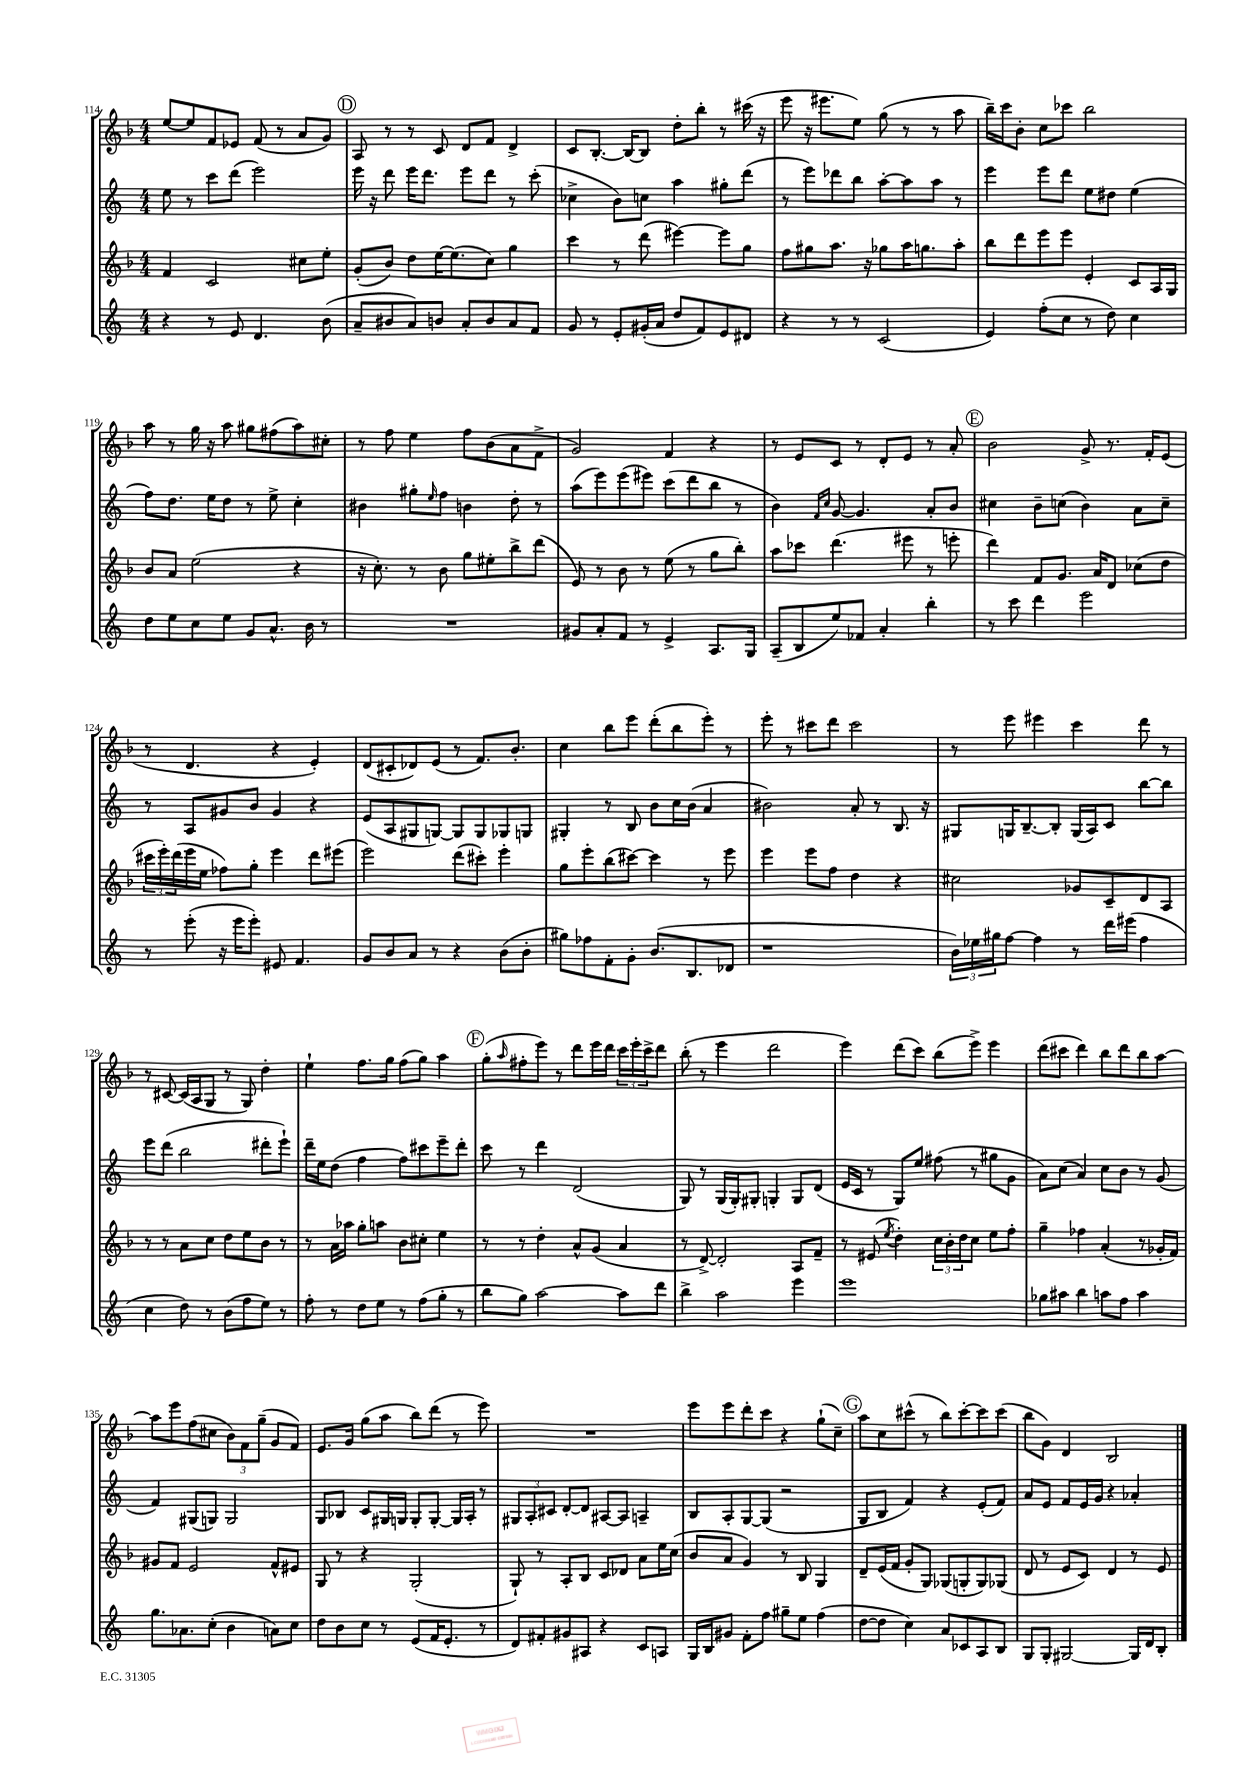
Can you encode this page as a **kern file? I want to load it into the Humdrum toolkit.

**kern	**kern	**kern	**kern
*part4	*part3	*part2	*part1
*staff4	*staff3	*staff2	*staff1
*clefG2	*clefG2	*clefG2	*clefG2
*k[]	*k[b-]	*k[]	*k[b-]
*M4/4	*M4/4	*M4/4	*M4/4
=114	=114	=114	=114
4r	4f/	8ee\	[8ee/L
.	.	8r	8ee/]
8r	2c/	8ccc\L	8f/
8e/	.	(8ddd\J	8e-X/J
4.d/	.	2eee\)	(8f/
.	.	.	8r
.	8cc#X\L	.	8a/L
(8b\	8ee'\J	.	8g/J)
!!LO:REH:place=s1:t=D
=115	=115	=115	=115
8a~/L	(8g'/L	16eee\	8A/
.	.	16r	.
8b#X/	8b-/J)	8ddd\	8r
8a/)	8dd\L	16eee\KL	8r
.	.	8.ddd\J	.
8bn/J	[16ee\K	.	8c/
.	(8.ee\]	.	.
8a'/L	.	8eee\L	8d/L
8b/	8cc\J)	8ddd\J	8f/J
8a/	4gg\	8r	4d^/
8f/J	.	(8ccc'\	.
=116	=116	=116	=116
8g/	4ccc\	4cc-X^\	8c/L
8r	.	.	[8.B-'/J
8e'/L	8r	8b\L)	.
.	.	.	16B-/KL_
(16g#X'/L	(8ddd\	8ccn\J	8B-/J]
16a/JJ	.	.	.
8dd/L	[4eee#X\)	4aa\	8dd'\L
8f/)	.	.	8bb-'\J
8e/	8eee#\L]	8gg#X'\L	8r
8d#X/J	8gg\J	(8ddd\J	(16ccc#X\
.	.	.	16r
=117	=117	=117	=117
4r	8ff\L	8r	8eee\
.	8gg#X\	8eee\L)	16r
.	.	.	8.eee#X\L
8r	8.aa\J	8ddd-X\	.
8r	.	8bb\J	8ee\J)
.	16r	.	.
(2c/	8gg-X\L	[8aa'\L	(8gg\
.	16aa\K	8aa\]	8r
.	8.ggn\	.	.
.	.	8aa\J	8r
.	8aa'\J	8r	8aa\
=118	=118	=118	=118
4e/)	8bb-\L	4eee\	16bb-~\LL)
.	.	.	16ccc\J
.	8ddd\	.	8b-'\J
(8ff'\L	8eee\	8eee\L	8cc\L
8cc\J	8eee\J	8ddd\J	8ccc-X\J
8r	4e'/	8ee\L	2bb-\
8dd\)	.	8dd#X\J	.
4cc\	8c/L	(4ee\	.
.	16A/L	.	.
.	16G/JJ	.	.
!!LO:LB:g=z
=119	=119	=119	=119
8dd\L	8b-/L	8ff\L)	8aa\
8ee\	8a/J	8.dd\J	8r
8cc\	(2ee\	.	16gg\
.	.	16ee\KL	16r
8ee\J	.	8dd\J	8aa\
8g/L	.	8r	8gg#X\L
8.a^^/J	.	8ee^\	(8ff#X\
.	4r	4cc'\	8aa\)
16b\	.	.	.
8r	.	.	8cc#X'\J
=120	=120	=120	=120
1r	16r	4b#X\	8r
.	8.cc'\)	.	.
.	.	.	8ff\
.	8r	8gg#X'\L	4ee\
.	.	16qqee/	.
.	8b-\	8ff\J	.
.	8gg\L	4bn\	8ff\L
.	8ee#X'\	.	(8b-\
.	8bb-^\	8dd'\	8a\
.	(8ddd\J	8r	8f^\J
=121	=121	=121	=121
8g#X/L	8e/)	(8aa\L	2g/)
8a'/	8r	8eee\)	.
8f/J	8b-\	(8eee\	.
8r	8r	8eee#X\J)	.
4e^/	(8ee\	(8ccc\L	4f/
.	8r	8ddd\	.
8.A/L	8gg\L	8bb\J	4r
.	8bb-'\J)	8r	.
16G/Jk	.	.	.
=122	=122	=122	=122
(8A~/L	8aa\L	4b\)	8r
8B/	8ccc-X\J	.	8e/L
.	.	16qqf/LL	.
.	.	16qqcc/JJ	.
8ee/)	(4.ddd\	[8g/	8c/J
8f-X/J	.	4.g/]	8r
4a'/	.	.	8d'/L
.	8eee#X\	.	8e/J
4bb'\	8r	8a'/L	8r
.	8eeen'\	8b/J	8a'/
!!LO:REH:place=s1:t=E
=123	=123	=123	=123
8r	4ddd\)	4cc#X\	2b-\
8ccc\	.	.	.
4ddd\	8f/L	8b~\L	.
.	8.g/J	(8ccn\J	.
2eee\	.	4b\)	8g^/
.	16a/KL	.	.
.	8d/J	.	8.r
.	(8cc-X\L	8a\L	.
.	.	.	16f'/KL
.	8dd\J	8cc~\J	(8e/J
!!LO:LB:g=z
=124	=124	=124	=124
8r	24ccc#X\LL	8r	8r
.	24eee'\)	.	.
.	(24ddd\	.	.
(8eee'\	16eee\	8A/L	4.d/
.	16ee\JJ	.	.
16r	8ff-X\L)	8g#X/	.
16eee\KL	.	.	.
8eee'\J)	8gg'\J	8b/J	.
8e#X/	4eee\	4g#/	4r
4.f/	.	.	.
.	8ddd\L	4r	4e'/)
.	(8eee#X\J	.	.
=125	=125	=125	=125
8g/L	2eee\)	(8e/L	(8d/L
8b/	.	8A/	8c#X'/
8a/J	.	8G#X/	8d-X/)
8r	.	[8Gn/J)	(8e/J
4r	(8ddd\L	8G/L]	8r
.	8ccc#X'\J)	8G/	8.f/L)
(8b\L	4eee'\	8G-X/	.
.	.	.	8.b-'/J
8b'\J	.	8Gn/J	.
=126	=126	=126	=126
8gg#X\L)	8gg\L	4G#X'/	4cc\
8ff-X\	8eee'\	.	.
8f'\	(8bb-\	8r	8bb-\L
8g'\J	[8ccc#X\J)	8B/	8eee\J
(8.b/L	4ccc#\]	8b\L	(8ddd'\L
.	.	16cc\L	8bb-\
8.B/	.	(16b\JJ	.
.	8r	4a/	8eee'\J)
8d-X/J	8eee\	.	8r
=127	=127	=127	=127
1r	4eee\	2b#X\)	8eee'\
.	.	.	8r
.	8eee\L	.	8ccc#X\L
.	8ff\J	.	8ddd\J
.	4dd\	8a'/	2ccc#\
.	.	8r	.
.	4r	8.B/	.
.	.	16r	.
=128	=128	=128	=128
24b\LL)	2cc#X\	8G#X/L	8r
24ee-X\	.	.	.
24gg#X\J	.	.	.
[8ff\J	.	16Gn/K	8eee\
.	.	[8.B~/	.
4ff\]	.	.	4eee#X\
.	.	8B'/J]	.
8r	8g-X/L	(16G/LL	4ccc\
.	.	16A/J)	.
16ddd\LL	8c~/	8c/J	.
(16eee#X\JJ	.	.	.
4ff\	8d/	[8bb\L	8ddd\
.	8A/J	8bb\J]	8r
!!LO:LB:g=z
=129	=129	=129	=129
4cc\	8r	8eee\L	8r
.	8r	(8ddd\J	[8c#X/
8dd\)	8a\L	2bb\	(16c#/LL]
.	.	.	16A/J
8r	8cc\J	.	8G/J
(8b\L	8dd\L	.	8r
8ff\	8ee\	.	8G/)
8ee\J)	8b-\J	8ddd#X'\L	4dd'\
8r	8r	8eee`\J)	.
=130	=130	=130	=130
8ff'\	8r	16ddd~\LL	4ee`\
.	.	16ee\J	.
8r	16a\LL	(8dd\J	.
.	16aa-X\JJ	.	.
8dd\L	8gg'\L	4ff\	8.ff\L
8ee\J	8aan\J	.	.
.	.	.	16gg\Jk
8r	8b-\L	8ff\L)	(8ff\L
(8ff\L	8cc#X'\J	8ccc#X\	8gg\J)
8gg'\J	4ee\	8eee~\	4aa\
8r	.	8ddd'\J	.
!!LO:REH:place=s1:t=F
=131	=131	=131	=131
8bb\L	8r	8ccc\	(8gg'\L
.	.	.	16qqaa/
8gg\J)	8r	8r	8ff#X'\
[2aa\	4dd'\	4ddd\	8eee\J)
.	.	.	8r
.	8a^^/L	(2d/	8ddd\L
.	(8g/J	.	16eee\L
.	.	.	16ddd\JJ
8aa\L]	4a/	.	24ccc\LL
.	.	.	24eee'\
.	.	.	24ccc^\J
8ddd\J	.	.	8ddd\J
=132	=132	=132	=132
4bb^\	8r	8G/)	(8bb-'\
.	[8d^/)	8r	8r
2aa\	2d'/]	(16G/LL	4eee\
.	.	16G'/J)	.
.	.	8G#X'/J	.
.	.	4Gn'/	2ddd\
4eee\	8A/L	8G/L	.
.	8f~/J	(8d/J	.
=133	=133	=133	=133
1eee	8r	16e/LL	4eee\)
.	.	16c/JJ	.
.	(8e#X/	8r	.
.	8qee/	.	.
.	4dd'\)	8G/L)	(8ddd\L
.	.	8ee/J	8ccc\J)
.	24cc\LL	(8ff#X\	(8bb-\L
.	24b-'\	.	.
.	24dd\J	.	.
.	8cc\J	8r	8eee^\J)
.	8ee\L	8gg#X\L	4eee\
.	8ff'\J	8g\J	.
=134	=134	=134	=134
8gg-X\L	4gg~\	8a\L)	(8ddd\L
8aa#X\J	.	(8cc\J	8ccc#X\J
4bb\	4ff-X\	4a/)	4ddd\)
8aan\L	(4a'/	8cc\L	8bb-\L
8ff\J	.	8b\J	8ddd\
4aa\	8r	8r	8bb-\
.	16g-X'/LL	(8g/	[8aa\J
.	16f/JJ)	.	.
!!LO:LB:g=z
=135	=135	=135	=135
8.gg\L	8g#X/L	4f/)	8aa\L]
.	8f/J	.	8eee\
8.a-X\	.	.	.
.	2e/	(8G#X/L	(8ff\
(8cc'\J	.	8Gn/J)	8cc#X\J
4b\	.	2G/	12b-\L)
.	.	.	12f\
.	.	.	(12gg~\J
8an\L)	8f^^/L	.	8g/L
8cc\J	8e#X/J	.	8f/J)
=136	=136	=136	=136
8dd\L	8G/	8G/L	8.e/L
8b\	8r	8B-X/J	.
.	.	.	16g/Jk
8cc\J	4r	8c/L	(8gg\L
8r	.	16G#X/L	8aa\J
.	.	16Gn/JJ	.
(8e/L	(2G'/	8G'/L	8bb-\L)
16f/K	.	[8G'/J	(8ddd\J
8.e'/J	.	.	.
.	.	16G/LL]	8r
.	.	16A'/JJ	.
8r	.	8r	8eee\)
=137	=137	=137	=137
8d/L)	8G`/)	12G#X/L	1r
.	.	12A'/	.
8f#X'/	8r	.	.
.	.	12c#X/J	.
8g#X/	8A'/L	[8d'/L	.
8A#X/J	8B-/J	8d/J]	.
4r	8c/L	[8A#X/L	.
.	8d-X/J	8A#/J]	.
8c/L	8a\L	4An~/	.
8An/J	16ee\L	.	.
.	(16cc\JJ	.	.
=138	=138	=138	=138
16G/LL	8b-/L	8B/L	8eee\L
16B/J	.	.	.
8g#X/J	8a/J	8A'/	8eee\
8f'\L	4g/)	[8G/	8ddd'\
8ff\J	.	(8G/J]	8ccc\J
8gg#X~\L	8r	2r	4r
8ee\J	8B-/	.	.
(4ff\	4G/	.	(8gg`\L
.	.	.	8cc~\J)
!!LO:REH:place=s1:t=G
=139	=139	=139	=139
[8dd\L	8d~/L	8G/L	8aa\L
8dd\J]	(16e/L	8B/J	8cc\
.	16f/JJ	.	.
4cc\)	8g'/L	4f/)	(8ccc#X^^\J
.	8G/J)	.	8r
8a/L	(8G-X/L	4r	8bb-\L)
8c-X/	8Gn'/	.	[8ccc#'\
8A/	8G/)	(8e'/L	8ccc#\]
8B/J	(8G-X/J	8f/J)	(8ccc#\J
=140	=140	=140	=140
8G/L	8d/	8a/L	8bb-\L
8G'/J	8r	8e/J	8g\J)
[2G#X/	8e/L	8f/L	4d/
.	8c/J)	16e/L	.
.	.	16g/JJ	.
.	4d/	4r	2B-/
16G#/LL]	8r	4a-X'/	.
16d/J	.	.	.
8B'/J	8e/	.	.
==	==	==	==
*-	*-	*-	*-
